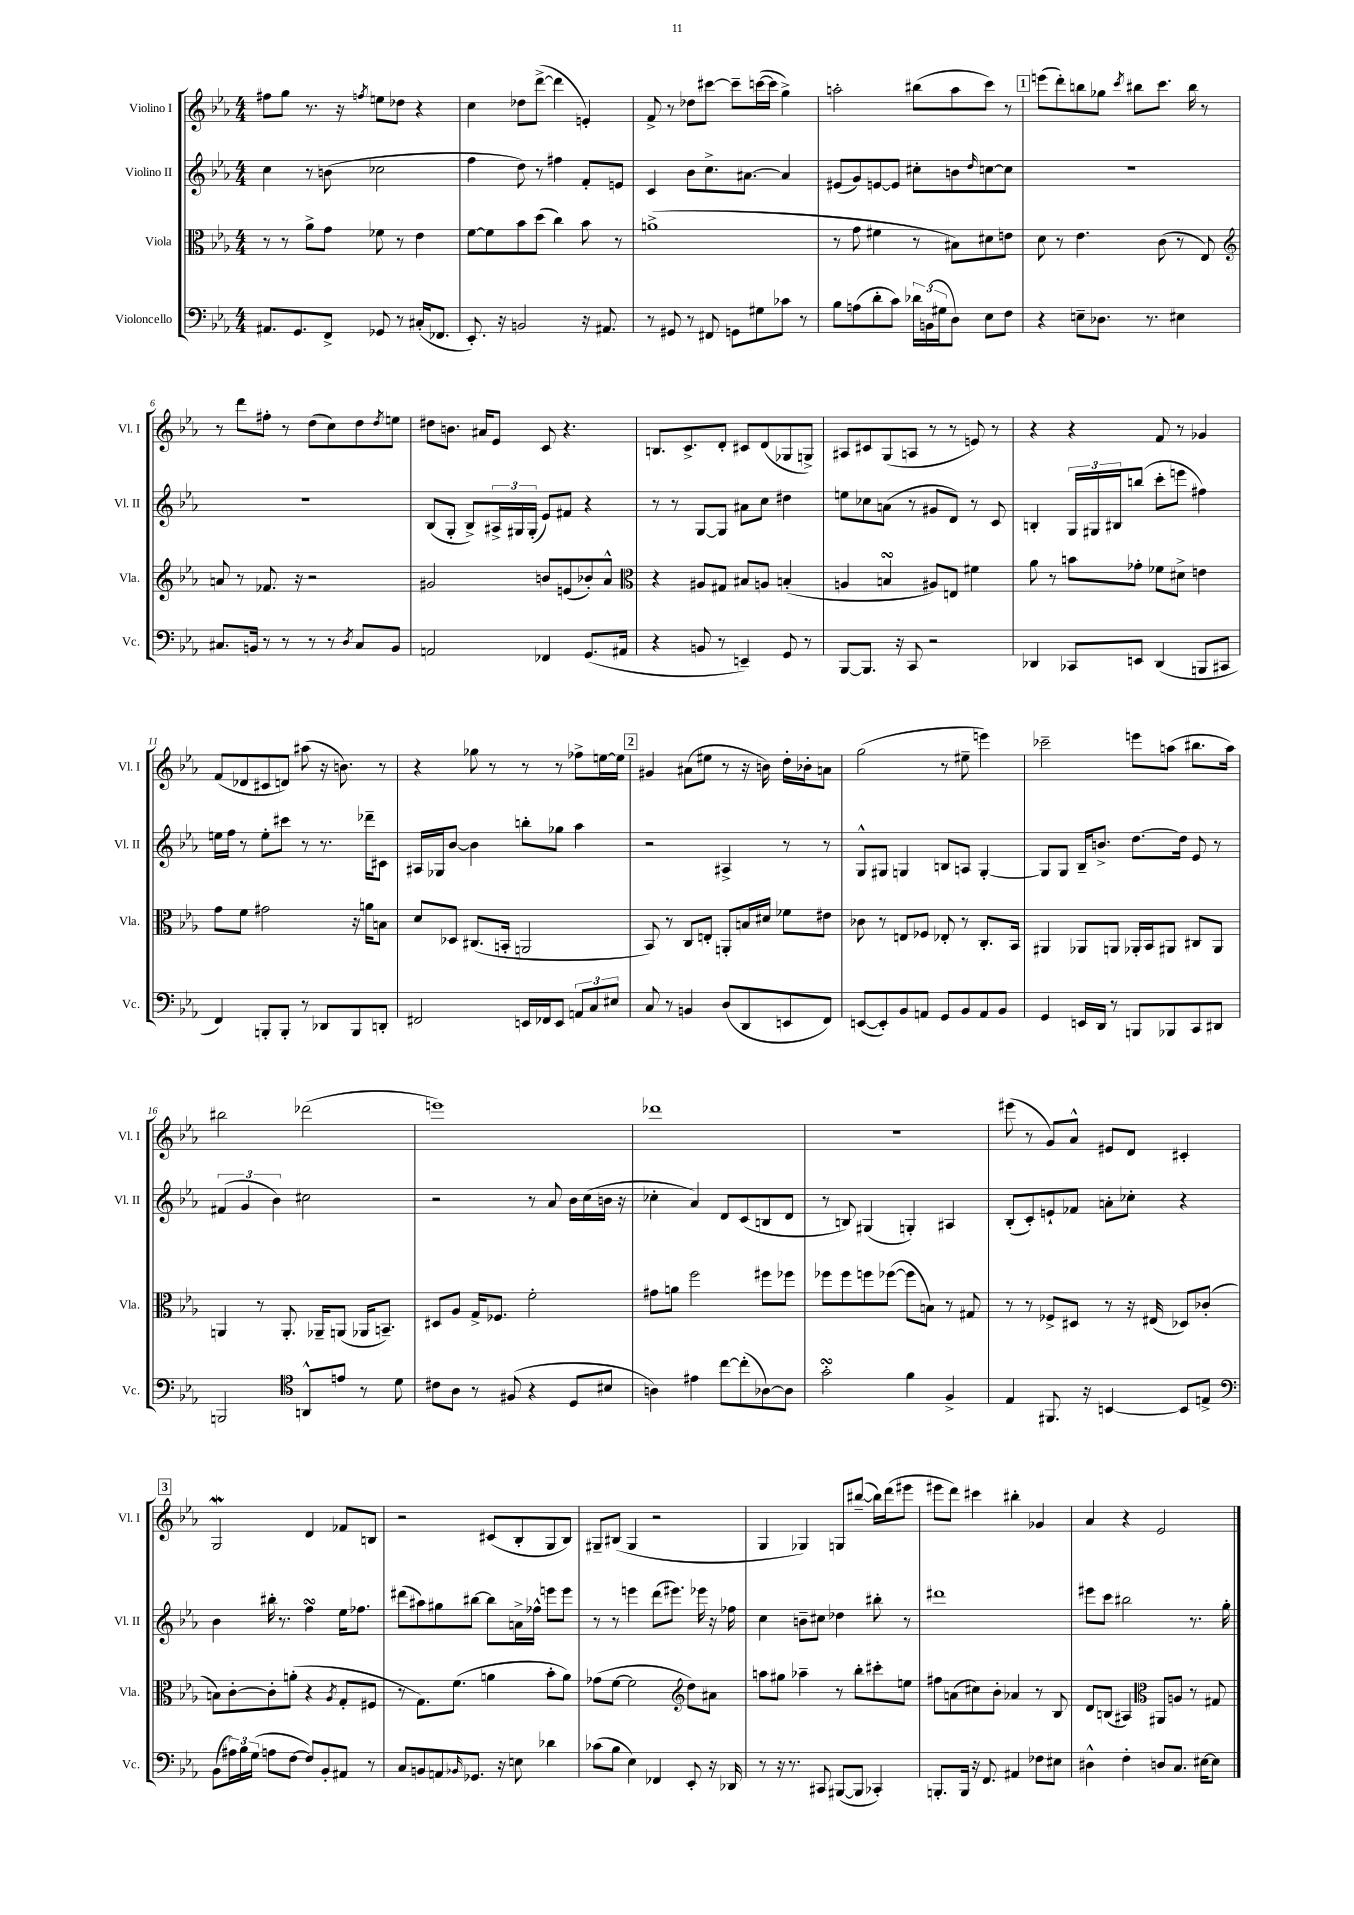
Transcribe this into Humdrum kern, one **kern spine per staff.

**kern	**kern	**kern	**kern
*part4	*part3	*part2	*part1
*staff4	*staff3	*staff2	*staff1
*I"Violoncello	*I"Viola	*I"Violino II	*I"Violino I
*I'Vc.	*I'Vla.	*I'Vl. II	*I'Vl. I
*clefF4	*clefC3	*clefG2	*clefG2
*k[b-e-a-]	*k[b-e-a-]	*k[b-e-a-]	*k[b-e-a-]
*M4/4	*M4/4	*M4/4	*M4/4
=1	=1	=1	=1
8.AA#X/L	8r	4cc\	8ff#X\L
.	8r	.	8gg\J
8.GG/	.	.	.
.	8a-^\L	8r	8.r
8FF^/J	8g\J	(8bn\	.
.	.	.	16r
.	.	.	8qffn/
8GG-X/	8f-X\	2cc-X\	8een\L
8r	8r	.	8dd-X\J
(16C#X'/KL	4e-\	.	4r
8.FF-X/J	.	.	.
=2	=2	=2	=2
8.EE-'/)	[8f\L	4ff\	4cc\
.	8f\]	.	.
16r	.	.	.
2BBn/	8b-\	8dd\)	8dd-X\L
.	(8dd\J	8r	([8ddd^\J
.	4cc\)	4ff#X\	4ddd\]
16r	8b-\	8f'/L	4en'/)
8.AA#X/	.	.	.
.	8r	8en/J	.
=3	=3	=3	=3
8r	(1an^	4c/	8f^/
8GG#X/	.	.	8r
8r	.	8b-\L	8dd-X\L
8FF#X/	.	8.cc^\	[8ccc#X\J
8GGn\L	.	.	8ccc#~\L]
.	.	[8.a#X\J	.
8G#X\	.	.	([16cccn\L
.	.	.	16ccc\JJ]
8c-X\J	.	4a#/]	4gg^\)
8r	.	.	.
=4	=4	=4	=4
8B-\L	8r	(8e#X/L	2aan'\
(8An\	8g\	8g/)	.
8d'\	4f#X\	[8en/	.
8c\J)	.	8e/J]	.
24d-X\LL	8r	8cc#X'\L	(8bb#X\L
(24BBn\	.	.	.
24G#X\J	.	.	.
8D\J)	8B#X\L)	8bn\	8aa\
.	.	16qqdd/	.
8E-\L	8d#X\	[8ccn\	8ccc\J)
8F\J	8en\J	8cc\J]	8r
!!LO:REH:place=s1:t=1
=5	=5	=5	=5
4r	8d\	1r	(8eeen\L
.	8r	.	8ddd'\)
8En~\L	4.e-\	.	8bbn\
8.D-X\J	.	.	8gg-X\J
.	.	.	8qccc/
.	.	.	8bb#X\L
8.r	.	.	.
.	(8c\	.	8.ccc\J
4E#X\	8r	.	.
.	.	.	16bb#\
.	8E-/)	.	8r
!!LO:LB:g=z
=6	=6	=6	=6
*	*clefG2	*	*
8.C#X/L	8an/	1r	8r
.	8r	.	8ddd\L
16BBn/Jk	.	.	.
8r	8.f-X/	.	8ff#X'\J
8r	.	.	8r
.	16r	.	.
8r	2r	.	(8dd\L
8r	.	.	8cc\)
8qD/	.	.	.
8C#/L	.	.	8dd\
.	.	.	8qdd/
8BB/J	.	.	8een\J
=7	=7	=7	=7
2AAn/	2g#X/	(8B-/L	8dd#X\L
.	.	8G'/J	8.bn\J
.	.	8B-^/L)	.
.	.	.	16a#X/KL
.	.	24A#X^/L	8e-/J
.	.	24G#X/	.
.	.	(24G#'/JJ	.
4FF-X/	8bn/L	8e-/L)	8c/
.	(8en/	8f#X/J	4.r
(8.GG/L	8b-X'/)	4r	.
.	8a-^^/J	.	.
16AA#X/Jk	.	.	.
=8	=8	=8	=8
*	*clefC3	*	*
4r	4r	8r	8.Bn/L
.	.	8r	.
.	.	.	8.c^/
8BBn/	8A#X/L	[8G/L	.
8r	8G#X/J	8G/J]	8d'/J
4EEn~/)	8B#X/L	8a#X\L	8c#X/L
.	8An/J	8cc\J	(8d/
8GG/	(4Bn'/	4dd#X\	8G-X/
8r	.	.	8Gn^/J)
=9	=9	=9	=9
[8BBB-/L	4An/	8een\L	8A#X/L
8.BBB-/J]	.	8cc-X\	8c#X/
.	4BnsSsS/	(8an\J	(8G/
16r	.	.	.
8CC/	.	8r	8An/J
2r	8A#X/L)	8g#X/L	8r
.	8En/J	8d/J)	8r
.	4f#X\	8r	8en/)
.	.	8c/	8r
=10	=10	=10	=10
4DD-X/	8a-\	4Bn'/	4r
.	8r	.	.
8CC-X/L	8bn\L	24G/LL	4r
.	.	24G#X/	.
.	.	24B#X/J	.
8EEn/J	8g-X'\J	(8bbn/J	.
(4DD-/	8f-X\L	8ccc'\L	8f/
.	8d#X^\J	8eeen\J	8r
8BBBn/L	4en\	4ff#X\)	4g-X/
8CC#X/J	.	.	.
!!LO:LB:g=z
=11	=11	=11	=11
4FF/)	8g\L	16een\LL	(8f/L
.	.	16ff\JJ	.
.	8f\J	8r	8d-X/
8BBBn'/L	2g#X\	8ee'\L	8c#X/
8BBB'/J	.	8ccc#X\J	8dn/J)
8r	.	8r	(8aa#X\
8DD-X/L	.	8.r	16r
.	.	.	8.bn\)
8BBB/	16r	.	.
.	16an\KL	16ddd-X~\KL	.
8DDn'/J	8Bn\J	8c#X\J	8r
=12	=12	=12	=12
2FF#X/	8d/L	16A#X/LL	4r
.	.	16G-X/J	.
.	8D-X/J	[8b-/J	.
.	(8.C#X/L	4b-\]	8gg-X\
.	.	.	8r
.	16BBn'/Jk	.	.
16EEn/LL	2AAn/	8bbn'\L	8r
16FF-X/J	.	.	.
8EE/J	.	8gg-X\J	8r
12AAn/L	.	4aa-\	8ff-X^\L
12C/	.	.	.
.	.	.	[16een\L
12E#X/J	.	.	.
.	.	.	16ee\JJ]
!!LO:REH:place=s1:t=2
=13	=13	=13	=13
8C/	8BB-/)	2r	4g#X/
8r	8r	.	.
4BBn/	8C/L	.	(8a#X\L
.	8En'/J	.	8ee#X\J
(8D/L	8AAn'/L	4A#X^/	8r
8DD/	16Bn/L	.	16r
.	16d#X/JJ	.	16bn\)
8EEn/	8f-X\L	8r	16dd'\LL
.	.	.	16b-X'\J
8FF/J)	8e#X\J	8r	8an\J
=14	=14	=14	=14
([8EEn/L	8c-X\	8G^^/L	(2gg\
8EE'/])	8r	8G#X/J	.
8BB-/	8En/L	4Gn/	.
8AAn/J	8F-X/J	.	.
8GG/L	8E-X'/	8Bn/L	8r
8BB-/	8r	8An/J	8ee#X~\
8AA/	8.C'/L	[4G'/	4eeen\)
8BB-/J	.	.	.
.	16BB-/Jk	.	.
=15	=15	=15	=15
4GG/	4AA#X/	8G/L]	2ccc-X~\
.	.	8G/J	.
16EEn/LL	8AA-X/L	16B-~/KL	.
16DD/JJ	.	8.bn^/J	.
8r	8AAn/J	.	.
8BBBn/L	16AA-X'/LL	[8.dd\L	8eeen\L
.	16BB-/J	.	.
8BBB-X/	8AA#X/J	.	(8aan\J
.	.	16dd\Jk]	.
8CC/	8C#X/L	8e-/	8.bb#X\L
8DD#X/J	8AA#/J	8r	.
.	.	.	16aa\Jk)
!!LO:LB:g=z
=16	=16	=16	=16
2BBBn/	4AAn/	(6f#X/	2bb#X\
.	.	6g/	.
.	8r	.	.
.	.	6b-\)	.
.	8.AA'/	.	.
*clefC4	*	*	*
8AAn^^/L	.	2cc#X\	(2ddd-X\
.	16AA-X~/KL	.	.
8en/J	(8AAn/J	.	.
8r	16AA-X/KL	.	.
.	8.BBn~/J)	.	.
8d\	.	.	.
=17	=17	=17	=17
8c#X\L	8D#X/L	2r	1eeen)
8A-\J	8A-/J	.	.
8r	16G^/KL	.	.
.	8.F-X/J	.	.
(8F#X/	.	.	.
4r	2f'\	8r	.
.	.	8a-/	.
8D/L	.	16b-\LL	.
.	.	(16cc\	.
8B#X/J	.	16bn\JJ	.
.	.	16r	.
=18	=18	=18	=18
4An\)	8g#X\L	4cc-X'\	1ddd-X
.	8an\J	.	.
4e#X\	2ff\	4a-/)	.
[8cc\L	.	8d/L	.
(8cc'\]	.	(8c/	.
[8A-X\)	8ff#X\L	8Bn/	.
8A-\J]	8ff-X\J	8d/J	.
=19	=19	=19	=19
2gsSsS'\	8ff-X\L	8r	1r
.	8ff-\	8Bn/)	.
.	8ffn\	(4G#X/	.
.	([8ff-X\J	.	.
4f\	8ff-\L]	4Gn'/)	.
.	8Bn\J)	.	.
4F^/	8r	4A#X/	.
.	8G#X/	.	.
=20	=20	=20	=20
4E-/	8r	(8B-'/L	(8eee#X\
.	8r	8c'/)	8r
8.FF#X/	8F-X^/L	8en`/	8g/L)
.	8D#X/J	8f-X/J	8a-^^/J
16r	.	.	.
[4BBn/	8r	8an'\L	8e#X/L
.	16r	8cc-X'\J	8d/J
.	(16E#X/	.	.
8BB/L]	8D-X/L)	4r	4c#X'/
8En^/J	(8c-X'/J	.	.
!!LO:LB:g=z
!!LO:REH:place=s1:t=3
=21	=21	=21	=21
*clefF4	*	*	*
(8BB-\L	8Bn\L)	4b-\	2GW/
24A#X\L)	[8c'\	.	.
24B-\	.	.	.
(24G\JJ	.	.	.
8An\L	8c'\]	16bb#X'\	.
.	.	8.r	.
[8F\J	(8an'\J	.	.
8F/L])	4r	4ffsSSS\	4d/
8BB-'/	.	.	.
.	8qA-/	.	.
8AA#X/J	8G'/L	16ee-\KL	8f-X/L
.	.	8.ff-X\J	.
8r	8F#X/J	.	8Bn/J
=22	=22	=22	=22
8C/L	8r	(8ddd#X\L	2r
8BBn/	8.G\L)	8aa#X\)	.
8AAn/	.	8gg#X\	.
.	(8.f\J	.	.
16qqBB-X/	.	.	.
8.GG-X/J	.	[8bb#X\J	.
.	4an\	8bb#\L]	(8c#X/L
16r	.	.	.
8En\	.	16an^\L	8B-'/
.	.	16ff-X^^\JJ	.
4d-X\	8b-'\L	8eeen\L	8G/
.	8a\J)	8eee\J	8B-/J)
=23	=23	=23	=23
(8c-X\L	(8g-X\L	8r	8G#X~/L
8B-\J	[8f\J	8r	(8B#X/J
4E-\)	2f\]	4eeen\	4G#/
4FF-X/	.	(8ddd\L	2r
.	.	8.eee#X\J)	.
*	*clefG2	*	*
8EE-'/	8dd\L)	.	.
.	.	16eee-X\	.
16r	8a#X\J	16r	.
16DD-X/	.	16ff-X\	.
=24	=24	=24	=24
8r	8aan\L	4cc\	4G/
16r	8gg#X\J	.	.
8.r	.	.	.
.	4aa-X~\	8bn~\L	4G-X/)
8CC#X/	.	8cc#X\J	.
([8BBB#X/L	8r	4dd-X\	8Gn/L
8BBB#/J]	8bb-'\L	.	([8bb#X~/J
4CC-X'/)	8ccc#X'\	8bb#X'\	16bb#\LL])
.	.	.	(16ddd\J
.	8een\J	8r	8eee#X\J
=25	=25	=25	=25
8.BBBn'/L	8ff#X\L	1ddd#X	8eee#X\L
.	(8an\	.	8ddd\J)
16BBB/Jk	.	.	.
16r	8cc#X\)	.	4ccc#X\
8.FF/	.	.	.
.	8b-'\J	.	.
4AA#X/	4a-X/	.	4bb#X'\
8F-X\L	8r	.	4g-X/
8E#X\J	8B-/	.	.
=26	=26	=26	=26
4D#X^^\	8d/L	8eee#X\L	4a-/
.	(8Bn/J	8ccc\J	.
4F'\	4A#X/)	2bb#X\	4r
*	*clefC3	*	*
8Dn/L	8AA#X/L	.	2e-/
8.C/J	8An/J	.	.
.	8r	8.r	.
[16E#X\KL	.	.	.
8E#\J]	8G#X/	.	.
.	.	16gg'\	.
==	==	==	==
*-	*-	*-	*-
